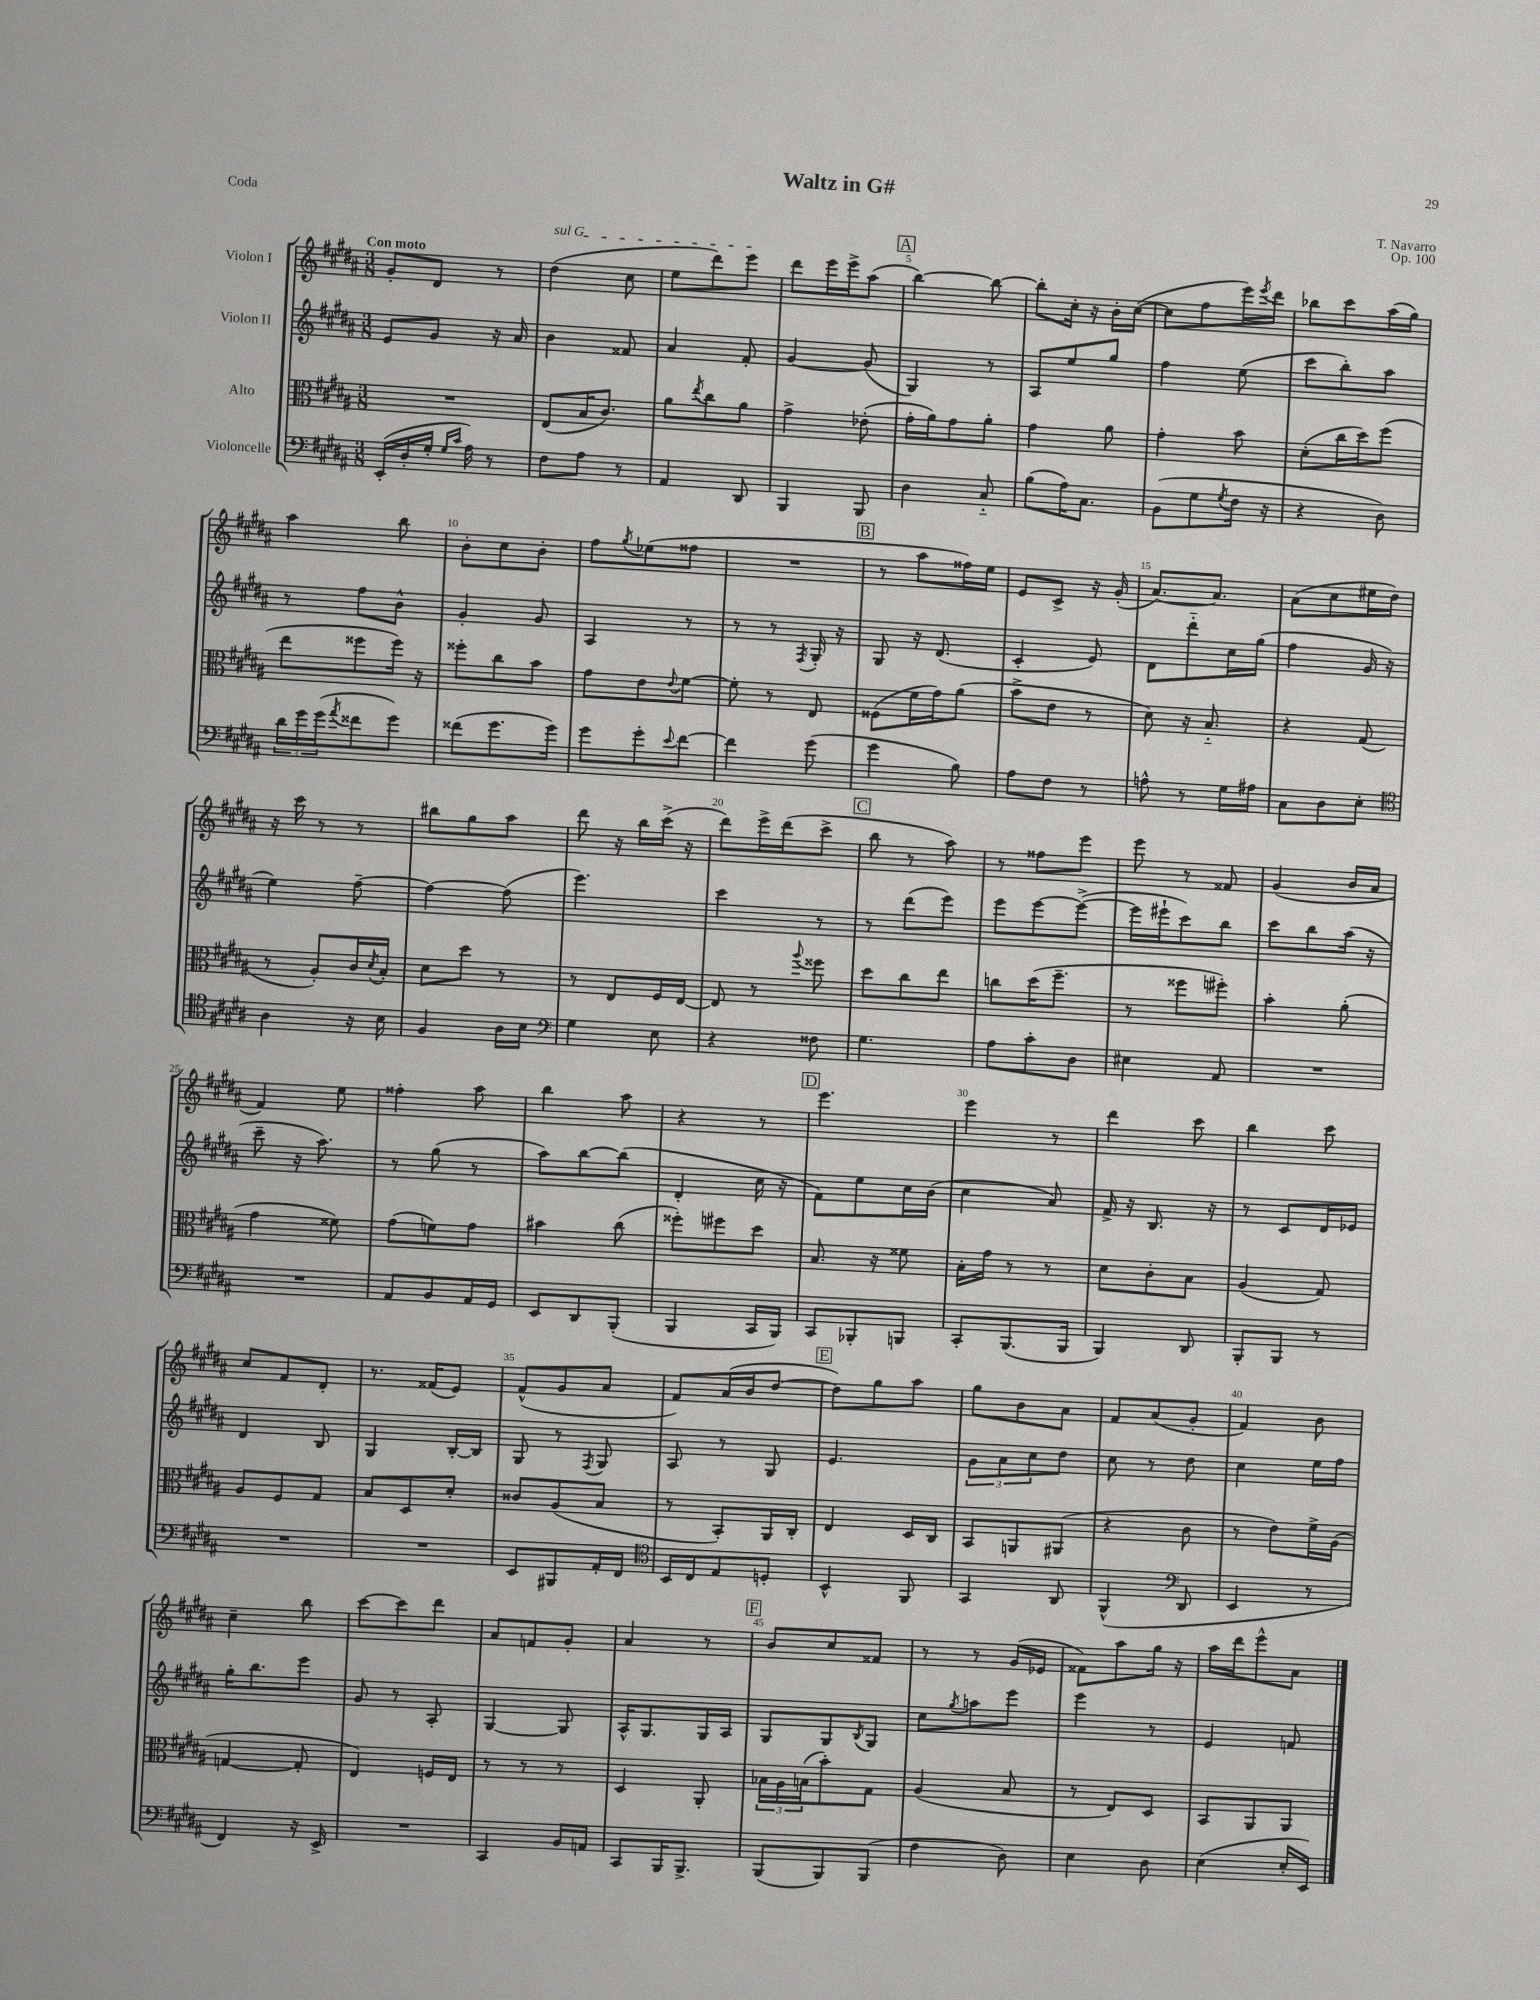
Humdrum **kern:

**kern	**kern	**kern	**kern
*part4	*part3	*part2	*part1
*staff4	*staff3	*staff2	*staff1
*I"Violoncelle	*I"Alto	*I"Violon II	*I"Violon I
*clefF4	*clefC3	*clefG2	*clefG2
*k[f#c#g#d#a#]	*k[f#c#g#d#a#]	*k[f#c#g#d#a#]	*k[f#c#g#d#a#]
*M3/8	*M3/8	*M3/8	*M3/8
=1	=1	=1	=1
!	!	!	!LO:TX:a:B:t=Con moto
(16EE'/LL	4.r	8e/L	8g#'/L
16D#'/	.	.	.
16G#'/JJ	.	8g#/J	8d#/J
16qqG#/LL	.	.	.
16qqc#/JJ	.	.	.
16A#\)	.	.	.
8r	.	16r	8r
.	.	16a#/	.
=2	=2	=2	=2
!	!	!	!LO:TX:a:i:t=sul G
8F#\L	(8E/L	4b\	(4dd#\
8A#\J	16B/K	.	.
.	8.c#/J)	.	.
8r	.	8f##X/	8cc#\
=3	=3	=3	=3
4AA#/	8a#\L	4a#/	8ee\L
.	8qee/	.	.
.	8cc#\	.	8ddd#\)
8DD#/	8a#\J	8f#'/	8eee\J
=4	=4	=4	=4
4BBB/	4g#^\	[4g#/	8ddd#\L
.	.	.	16eee\L
.	.	.	16eee^\J
8BBB/	(8e-X'\	(8g#/]	(8aa#\J
!!LO:REH:place=s1:t=A
=5	=5	=5	=5
4D#\	16g#'\LL	4G#/)	[4bb\)
.	16a#\J)	.	.
.	8g#\	.	.
8C#/	8a#'\J	8r	8bb\_
=6	=6	=6	=6
(8B\L	4g#\	8A#/L	8bb'\L]
16A#\K)	.	8ee/	16cc#'\Jk
8.C#\J	.	.	16r
.	8a#\	8gg#/J	16b'\LL
.	.	.	([16cc#\JJ
=7	=7	=7	=7
(8BB\L	4g#'\	4ff#\	8cc#\L]
8G#\	.	.	8ff#\
8qG#/	.	.	.
16F#\Jk	8b\	(8ee\	16eee\L)
.	.	.	8qeee/
16r	.	.	16ddd#\JJ
=8	=8	=8	=8
4r	(8d#'\L	8ccc#\L	8bb-X\L
.	16cc#\L	8bb'\)	8ccc#\
.	16dd#\J)	.	.
8D#\)	(8ff#\J	8aa#\J	(16aa#\L
.	.	.	16gg#\JJ)
!!LO:LB:g=z
=9	=9	=9	=9
24d#\LL	8ee\L	8r	4aa#\
24g#\	.	.	.
(24g#\J	.	.	.
8qa#/	.	.	.
8f##X\	8ff##X\	8ff#\L	.
8g#\J)	16ff##\Jk)	8b^^\J	8bb\
.	16r	.	.
=10	=10	=10	=10
(8f##X\L	8ff##X'\L	4g#'/	8b'\L
8.g#\	8cc#\	.	8cc#\
.	8b\J	8g#/	8b'\J
16g#\Jk)	.	.	.
=11	=11	=11	=11
8g#\L	8g#\L	4A#/	8ff#\L
.	.	.	8qgg#/
8g#'\	8e\	.	(8ee-X\
8qqe/	8qqe/	.	.
[8f#\J	[8f#\J	8r	8ff##X\J
=12	=12	=12	=12
4f#\]	8f#'\]	8r	4.r
.	8r	8r	.
.	.	8qF#/	.
(8g#\	8E/	16G#'/	.
.	.	16r	.
!!LO:REH:place=s1:t=B
=13	=13	=13	=13
4g#\	(8F##X\L	8G#/	8r
.	16f#\L	16r	8aa#\L
.	16g#\J)	(8.d#/	.
8B\)	(8a#\J	.	16ff##X\L)
.	.	.	16ee\JJ
=14	=14	=14	=14
8A#\L	8b^\L	4c#'/	8e/L
8F#\J	8e\J	.	8c#^/J
8r	8r	8e/)	16r
.	.	.	(16g#'/
=15	=15	=15	=15
8An^^\	8d#\)	8d#\L	[8.a#/L)
8r	16r	8ddd#\	.
.	8.B/	.	8.a#/J]
16G#\LL	.	16cc#\L	.
16A#X\JJ	.	(16gg#\JJ	.
=16	=16	=16	=16
8C#\L	4r	4ff#\	(8a#\L
8D#\	.	.	8cc#\
8E'\J	(8G#/	16g#/	16ee#X\L
.	.	16r	16dd#\JJ)
!!LO:LB:g=z
=17	=17	=17	=17
*clefC4	*	*	*
4A#\	8r	4ee\)	16r
.	.	.	16ccc#\
.	8A#'/L)	.	8r
16r	16c#/L	[8ff#~\	8r
.	8qd#/	.	.
16B\	16B'/JJ	.	.
=18	=18	=18	=18
4F#/	8d#\L	4ff#\_	8bb#X\L
.	8dd#\J	.	8gg#\
16A#\LL	8r	(8ff#\]	8aa#\J
16B\JJ	.	.	.
=19	=19	=19	=19
*clefF4	*	*	*
4G#\	8r	4.eee\)	8ddd#\
.	8E/L	.	16r
.	.	.	16bb\LL
8E\	16F#/L	.	(16ccc#^\JJ
.	[16E/JJ	.	16r
=20	=20	=20	=20
4r	8E/]	4ccc#\	8ddd#\L)
.	8r	.	16eee^\L
.	.	.	(16ddd#\J
.	8qqaa#/	.	.
8F##X\	8ff##X\	8r	8ccc#^\J
!!LO:REH:place=s1:t=C
=21	=21	=21	=21
4.G#\	8dd#\L	8r	8bb\
.	8cc#\	(8ddd#\L	8r
.	8ee\J	8eee\J)	8aa#\)
=22	=22	=22	=22
8A#\L	8ccn\L	8eee\L	8r
8c#'\	(16dd#\K	[8eee\	8ff##X\L
.	8.ff#~\J	.	.
8D#\J	.	(8eee^\J_	8eee\J
=23	=23	=23	=23
4E#X\	8r	16eee\LL]	8eee\
.	.	16eee#X`\J	.
.	8ff##X\L	8ccc#\)	8r
8AA#/	8ff#X'\J)	8bb\J	8f##X/
=24	=24	=24	=24
4.r	4b'\	8ccc#\L	(4g#/
.	.	8bb\	.
.	(8a#'\	(16aa#\Jk	16b/LL
.	.	16r	16a#/JJ
!!LO:LB:g=z
=25	=25	=25	=25
4.r	4g#\	8ccc#~\	4f#/)
.	.	16r	.
.	.	8.aa#\)	.
.	8f##X\)	.	8ee\
=26	=26	=26	=26
8AA#/L	(8g#\L	8r	4ff##X'\
8BB/	8fn\)	(8gg#\	.
16AA#/L	8g#\J	8r	8aa#\
16GG#/JJ	.	.	.
=27	=27	=27	=27
8EE/L	4b#X\	8aa#\L)	4bb\
8DD#/	.	[8bb\	.
(8BBB'/J	(8cc#\	(8bb\J]	8aa#\
=28	=28	=28	=28
4BBB/	8ff##X'\L)	4d#'/	4r
.	8ff#X\	.	.
16CC#/LL	8dd#\J	16cc#\	8r
16BBB/JJ)	.	16r	.
!!LO:REH:place=s1:t=D
=29	=29	=29	=29
8CC#/L	8.B/	8f#\L)	4.eee\
8BBB-X'/	.	8ee\	.
.	16r	.	.
8BBBn/J	8f##X\	16cc#\L	.
.	.	(16b\JJ	.
=30	=30	=30	=30
8CC#'/L	16B'\LL	4cc#\	4eee\
.	16g#\JJ	.	.
(8.BBB/	8r	.	.
.	8r	8a#/)	8r
16BBB/Jk	.	.	.
=31	=31	=31	=31
4BBB/)	8d#\L	16f#^/	4ddd#\
.	.	16r	.
.	8c#'\	8.B/	.
8DD#/	8B\J	.	8ccc#\
.	.	16r	.
=32	=32	=32	=32
8BBB'/L	(4A#/	8r	4bb\
8BBB/J	.	8c#/L	.
8r	8G#/)	16d#/L	8ccc#\
.	.	16e-X/JJ	.
!!LO:LB:g=z
=33	=33	=33	=33
4.r	8A#/L	4d#/	8cc#/L
.	8F#/	.	8f#/
.	8G#/J	8B/	8d#'/J
=34	=34	=34	=34
4.r	8B/L	4G#/	8.r
.	8D#/	.	.
.	.	.	(16f##X/KL
.	8d#'/J	[16B'/LL	8e/J)
.	.	16B/JJ]	.
=35	=35	=35	=35
8EE/L	8c##X/L	8G#/	(8f#^^/L
8BBB#X/	(8A#/	8r	8g#/
.	.	8qF#/	.
16AA#'/L	8B/J	8G#/	8a#/J
16FF#/JJ	.	.	.
=36	=36	=36	=36
*clefC4	*	*	*
16BB/LL	8r	8A#/	8f#/L)
16C#/J	.	.	.
8E/	8BB'/L)	8r	(16a#/L
.	.	.	16b/J
8Dn'/J	16AA#/L	8G#/	[8dd#/J
.	16C#'/JJ	.	.
!!LO:REH:place=s1:t=E
=37	=37	=37	=37
4BB^^/	4E/	4.e/	8dd#\L])
.	.	.	8gg#\
8FF#/	16D#/LL	.	8aa#\J
.	16C#/JJ	.	.
=38	=38	=38	=38
4GG#/	8BB/L	12g#\L	8gg#\L
.	.	12a#\	.
.	8AAn/	.	8b\
.	.	12cc#\	.
8AA#/	(8AA#X/J	8dd#\J	8a#\J
=39	=39	=39	=39
(4FF#^^/	4r	8cc#\	8f#/L
.	.	8r	(8a#/
*clefF4	*	*	*
8DD#/	8c#\	8dd#\	8g#'/J
=40	=40	=40	=40
4EE/	8r	4cc#\	4f#/)
.	8e\L)	.	.
8r	16f#^\L	16ee\LL	8b\
.	(16A#\JJ	16ff#\JJ	.
!!LO:LB:g=z
=41	=41	=41	=41
4FF#/)	[4Gn/	16gg#'\KL	4cc#~\
.	.	8.bb\	.
16r	8G'/]	8eee\J	8bb\
16EE^/	.	.	.
=42	=42	=42	=42
4.r	4E/)	8g#/	[8ccc#\L
.	.	8r	8ccc#\]
.	16Fn/LL	8A#'/	8ddd#\J
.	16E/JJ	.	.
=43	=43	=43	=43
4CC#/	8r	[4G#/	8a#/L
.	8r	.	8fn/
16BB/LL	8r	8G#/]	8g#'/J
16AAn/JJ	.	.	.
=44	=44	=44	=44
8CC#/L	4D#/	16A#^^/KL	4a#/
.	.	8.G#/	.
16BBB/K	.	.	.
8.BBB^/J	.	.	.
.	8AA#'/	16G#/L	8r
.	.	16A#/JJ	.
!!LO:REH:place=s1:t=F
=45	=45	=45	=45
(8BBB/L	24B-X\LL	8G#/L	8b/L
.	24A#\	.	.
.	(24Bn\J	.	.
8BBB/)	8b'\)	8G#/	8cc#/
.	.	8qB/	.
(8BBB/J	8G#\J	8G#/J	8f##X/J
=46	=46	=46	=46
4F#\	(4A#/	8cc#\L	8r
.	.	8qgg#/	.
.	.	8aan\	8r
8D#\)	8B/	8eee\J	(16g#/LL
.	.	.	16e-X/JJ
=47	=47	=47	=47
4E\	8r	4eee\	8f##X\L)
.	8E/L)	.	8aa#\
8D#\	8D#/J	8r	16gg#\Jk
.	.	.	16r
=48	=48	=48	=48
(4E\	8BB/L	4e/	16aa#\LL
.	.	.	16ddd#\J
.	8AA#/	.	8eee^^\
16E'/LL	8AA#/J	8fn/	8a#\J
16EE/JJ)	.	.	.
==	==	==	==
*-	*-	*-	*-
